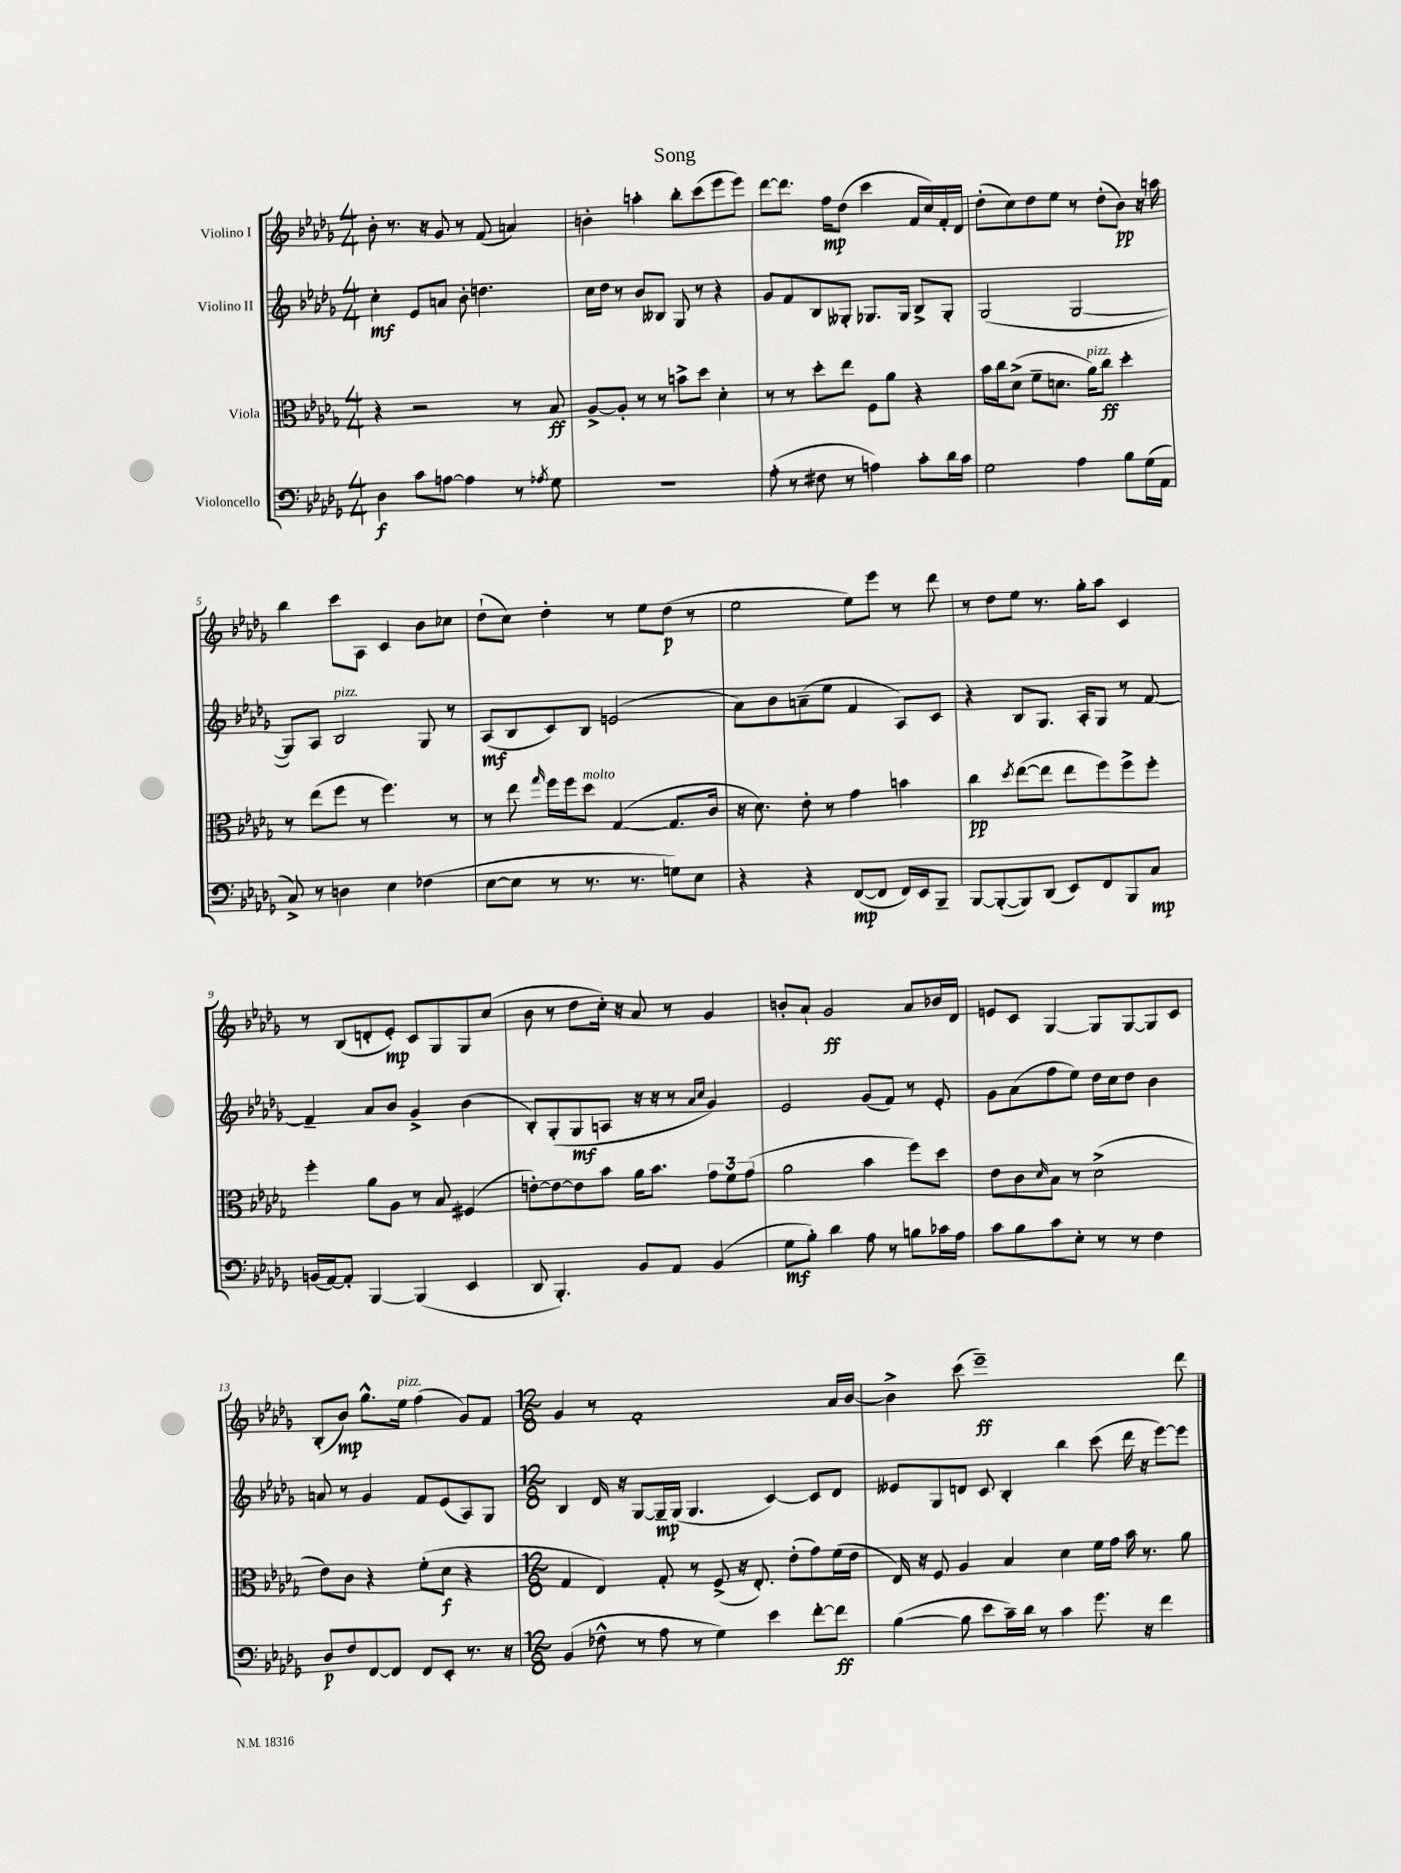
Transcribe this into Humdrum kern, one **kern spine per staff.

**kern	**dynam	**kern	**dynam	**kern	**dynam	**kern	**dynam
*part4	*part4	*part3	*part3	*part2	*part2	*part1	*part1
*staff4	*staff4	*staff3	*staff3	*staff2	*staff2	*staff1	*staff1
*I"Violoncello	*	*I"Viola	*	*I"Violino II	*	*I"Violino I	*
*clefF4	*	*clefC3	*	*clefG2	*	*clefG2	*
*k[b-e-a-d-g-]	*	*k[b-e-a-d-g-]	*	*k[b-e-a-d-g-]	*	*k[b-e-a-d-g-]	*
*M4/4	*	*M4/4	*	*M4/4	*	*M4/4	*
=1	=1	=1	=1	=1	=1	=1	=1
4D-\	f	4r	.	4cc'\	mf	8b-'\	.
.	.	.	.	.	.	8.r	.
8c\L	.	2r	.	8e-/L	.	.	.
.	.	.	.	.	.	16r	.
[8An\J	.	.	.	8an/J	.	8g-/	.
4A\]	.	.	.	8b-'\	.	8r	.
.	.	.	.	4.ddn\	.	(8f/	.
8r	.	8r	.	.	.	4an/)	.
8qA-X/	.	.	.	.	.	.	.
8G-\	.	8B-/	ff	.	.	.	.
=2	=2	=2	=2	=2	=2	=2	=2
1r	.	[8A-^/L	.	16cc\LL	.	4bn'\	.
.	.	.	.	16dd-\JJ	.	.	.
.	.	8A-'/J]	.	8r	.	.	.
.	.	8r	.	8b-/L	.	4aan'\	.
.	.	8r	.	8B--X/J	.	.	.
.	.	8bn^\L	.	8G-/	.	8bb-'\L	.
.	.	8dd-\J	.	8r	.	(8ccc\	.
.	.	4d-'\	.	4r	.	8eee-\	.
.	.	.	.	.	.	8eee-\J)	.
=3	=3	=3	=3	=3	=3	=3	=3
(8A-'\	.	8r	.	8g-/L	.	[8ddd-\L	.
8r	.	8r	.	8f/	.	8.ddd-\J]	.
8F#X\	.	8dd-'\L	.	8B-/	.	.	.
.	.	.	.	.	.	16ff\KL	mp
8r	.	8ee-\J	.	8G--X'/J	.	(8dd-\J	.
4An\)	.	8F\L	.	8.G-X/L	.	4ccc\	.
.	.	8a-\J	.	.	.	.	.
.	.	.	.	16G-/Jk	.	.	.
8c'\L	.	4r	.	8B-^/L	.	16f/LL	.
.	.	.	.	.	.	16cc/)	.
16d-\L	.	.	.	8G-'/J	.	16f'/	.
16c\JJ	.	.	.	.	.	16d-/JJ	.
=4	=4	=4	=4	=4	=4	=4	=4
2G-\	.	16b-\LL	.	(2G-/	.	(8dd-'\L	.
.	.	16cc\J	.	.	.	.	.
.	.	(8d-^\J	.	.	.	8cc\)	.
.	.	8f~\L	.	.	.	8dd-\	.
.	.	8.dn\J	.	.	.	8ee-\J	.
4A-\	.	.	.	[2G-/	.	8r	.
!	!	!LO:TX:a:i:t=pizz.	!	!	!	!	!
.	.	16a-\KL)	.	.	.	.	.
.	.	8cc\J	ff	.	.	(8dd-'\L	.
8B-\L	.	4dd-'\	.	.	.	8b-\J)	pp
(16G-\L	.	.	.	.	.	16r	.
16AA-\JJ	.	.	.	.	.	16aan\	.
!!LO:LB:g=z
=5	=5	=5	=5	=5	=5	=5	=5
8C^/)	.	8r	.	8G-/L])	.	4bb-\	.
8r	.	(8ee-\L	.	8A-/J	.	.	.
!	!	!	!	!LO:TX:a:i:t=pizz.	!	!	!
4Dn\	.	8ff\J	.	2B-/	.	8ccc\L	.
.	.	8r	.	.	.	8A-\J	.
4E-\	.	4.ff\)	.	.	.	4c/	.
(4F-X\	.	.	.	8G-/	.	8b-\L	.
.	.	8r	.	8r	.	8cc-X\J	.
=6	=6	=6	=6	=6	=6	=6	=6
[8E-\L	.	8r	.	(8A-/L	mf	(8dd-`\L	.
8E-\J]	.	8ee-\	.	8B-/	.	8cc\J)	.
.	.	16qqgg-/	.	.	.	.	.
8r	.	16ff\LL	.	8c/)	.	4dd-'\	.
.	.	16ff\J	.	.	.	.	.
!	!	!LO:TX:a:i:t=molto	!	!	!	!	!
8.r	.	8dd-\J	.	8B-/J	.	.	.
.	.	([4G-/	.	(2en/	.	8r	.
8.r	.	.	.	.	.	.	.
.	.	.	.	.	.	8ee-\L	.
8Gn\L)	.	8.G-/L]	.	.	.	(8dd-\J	p
8E-\J	.	.	.	.	.	8r	.
.	.	16c/Jk	.	.	.	.	.
=7	=7	=7	=7	=7	=7	=7	=7
4r	.	16r	.	8a-\L)	.	2ee-\	.
.	.	8.d-\)	.	.	.	.	.
.	.	.	.	8b-\	.	.	.
4r	.	8e-'\	.	(8an~\	.	.	.
.	.	8r	.	8ee-\J	.	.	.
([8FF/L	mp	4g-\	.	4f/	.	8ee-\L)	.
8FF/J]	.	.	.	.	.	8eee-\J	.
16FF/LL)	.	4bn\	.	8A-/L)	.	8r	.
16EE-/J	.	.	.	.	.	.	.
8BBB-~/J	.	.	.	8c/J	.	8ddd-\	.
=8	=8	=8	=8	=8	=8	=8	=8
[8BBB-/L	.	4cc\	pp	4r	.	8r	.
(8BBB-'/_	.	.	.	.	.	8dd-\L	.
.	.	8qdd-/	.	.	.	.	.
8BBB-/])	.	([8ee-\L	.	8B-/L	.	8ee-\J	.
(8DD-/J	.	8ee-\J]	.	8.G-/J	.	8.r	.
8EE-/L)	.	8ee-\L	.	.	.	.	.
.	.	.	.	16A-'/KL	.	16gg-'\KL	.
8FF/	.	8ff\)	.	8G-/J	.	8aa-\J	.
8BBB-/	.	8ff^\	.	8r	.	4c/	.
8C/J	mp	8ff'\J	.	[8f/	.	.	.
!!LO:LB:g=z
=9	=9	=9	=9	=9	=9	=9	=9
(16BBn/LL	.	4ff'\	.	4f~/]	.	8r	.
[16AA-/J)	.	.	.	.	.	.	.
8AA-'/J]	.	.	.	.	.	(8B-/L	.
[4BBB-/	.	8a-\L	.	8a-/L	.	8dn'/	.
.	.	8A-\J	.	8b-/J	.	8e-'/J)	mp
(4BBB-/]	.	8r	.	4g-^/	.	8c/L	.
.	.	8B-/	.	.	.	8G-/	.
4EE-/	.	(4F#X/	.	(4b-\	.	8G-/	.
.	.	.	.	.	.	(8cc/J	.
=10	=10	=10	=10	=10	=10	=10	=10
8DD-/	.	[8en'\L)	.	8B-'/L)	.	8b-\	.
4.BBB-'/)	.	8e\_	.	(8G-'/	.	8r	.
.	.	8e\]	.	8G-/	mf	8dd-\L	.
.	.	8b-\J	.	8An/J	.	16cc'\Jk)	.
.	.	.	.	.	.	16r	.
8BB-/L	.	16a-\KL	.	16r	.	8a-/	.
.	.	8.b-\J	.	16r	.	.	.
8AA-/J	.	.	.	8r	.	8r	.
.	.	.	.	16qqa-/LL	.	.	.
.	.	.	.	16qqcc/JJ	.	.	.
(4BB-/	.	12g-\L	.	4g-/)	.	4g-/	.
.	.	12f\	.	.	.	.	.
.	.	(12g-\J	.	.	.	.	.
=11	=11	=11	=11	=11	=11	=11	=11
8G-\L	mf	2a-\	.	2e-/	.	8bn'/L	.
8B-'\J)	.	.	.	.	.	8a-`/J	.
4d-\	.	.	.	.	.	2g-/	ff
8A-\	.	4b-\	.	(8g-/L	.	.	.
8r	.	.	.	8f/J)	.	.	.
8Bn\L	.	8ff\L)	.	8r	.	8a-/L	.
16c-X\L	.	8dd-\J	.	8e-'/	.	16b-X/L	.
16A-\JJ	.	.	.	.	.	16d-/JJ	.
=12	=12	=12	=12	=12	=12	=12	=12
8c\L	.	8e-\L	.	8g-\L	.	8en/L	.
8B-\	.	8c\	.	(8a-\	.	8c/J	.
.	.	16qqd-/	.	.	.	.	.
8c\	.	8B-\J	.	8ff\	.	[4G-/	.
8E-'\J	.	8r	.	8ee-\J)	.	.	.
8r	.	(2d-^\	.	16dd-\LL	.	8G-/L]	.
.	.	.	.	16cc\J	.	.	.
8r	.	.	.	8dd-\J	.	[8G-/	.
4F\	.	.	.	4b-\	.	8G-/]	.
.	.	.	.	.	.	8c/J	.
!!LO:LB:g=z
=13	=13	=13	=13	=13	=13	=13	=13
8D-/L	p	8e-\L)	.	8an/	.	(8B-'/L	.
8F/	.	8c\J	.	8r	.	8b-/J)	mp
[8FF/	.	4r	.	4g-/	.	8.gg-^^\L	.
8FF/J]	.	.	.	.	.	.	.
!	!	!	!	!	!	!LO:TX:a:i:t=pizz.	!
.	.	.	.	.	.	16ee-\Jk	.
8FF/L	.	(8f'\L	.	8f/L	.	(4ff\	.
8EE-'/J	.	8d-\J	f	(8e-/	.	.	.
8.r	.	4r	.	8A-/)	.	8g-/L)	.
.	.	.	.	8G-/J	.	8f/J	.
16r	.	.	.	.	.	.	.
=14	=14	=14	=14	=14	=14	=14	=14
*M12/8	*	*M12/8	*	*M12/8	*	*M12/8	*
(4BB-/	.	4G-/	.	4B-/	.	4g-/	.
8F-X^^\	.	4E-/)	.	16d-/	.	8r	.
.	.	.	.	16r	.	.	.
8r	.	.	.	[8G-/L	.	1f'	.
8A-\	.	8G-'/	.	16G-~/L]	mp	.	.
.	.	.	.	(16G-/JJ	.	.	.
8r	.	8r	.	4.G-/	.	.	.
4G-\)	.	(8F^/	.	.	.	.	.
.	.	16r	.	.	.	.	.
.	.	8.E-'/)	.	.	.	.	.
4e-\	.	.	.	[4c/)	.	.	.
.	.	(8e-'\L	.	.	.	.	.
[8f'\L	.	8g-\)	.	8c/L]	.	.	.
8f\J]	ff	(16f\L	.	8d-/J	.	16a-/LL	.
.	.	16e-\JJ	.	.	.	[16b-/JJ	.
=15	=15	=15	=15	=15	=15	=15	=15
([4B-\	.	16E-/)	.	8e--X/L	.	4b-^\]	.
.	.	16r	.	.	.	.	.
.	.	8F/	.	8G-/	.	.	.
8B-\]	.	4A-/	.	8dn/J	.	(8ccc\	.
8e-\L	.	.	.	8c/	.	1eee-~)	ff
16c~\L)	.	4B-/	.	4B-'/	.	.	.
16d-\JJ	.	.	.	.	.	.	.
8r	.	.	.	.	.	.	.
4c\	.	4d-\	.	4bb-\	.	.	.
8.g-\	.	16f\LL	.	(8ccc\	.	.	.
.	.	16g-\JJ	.	.	.	.	.
.	.	16b-\	.	16ddd-\	.	.	.
16r	.	8.r	.	16r	.	.	.
4f\	.	.	.	[8eee-\L)	.	.	.
.	.	8a-\	.	8eee-\J]	.	8ddd-\	.
==	==	==	==	==	==	==	==
*-	*-	*-	*-	*-	*-	*-	*-
